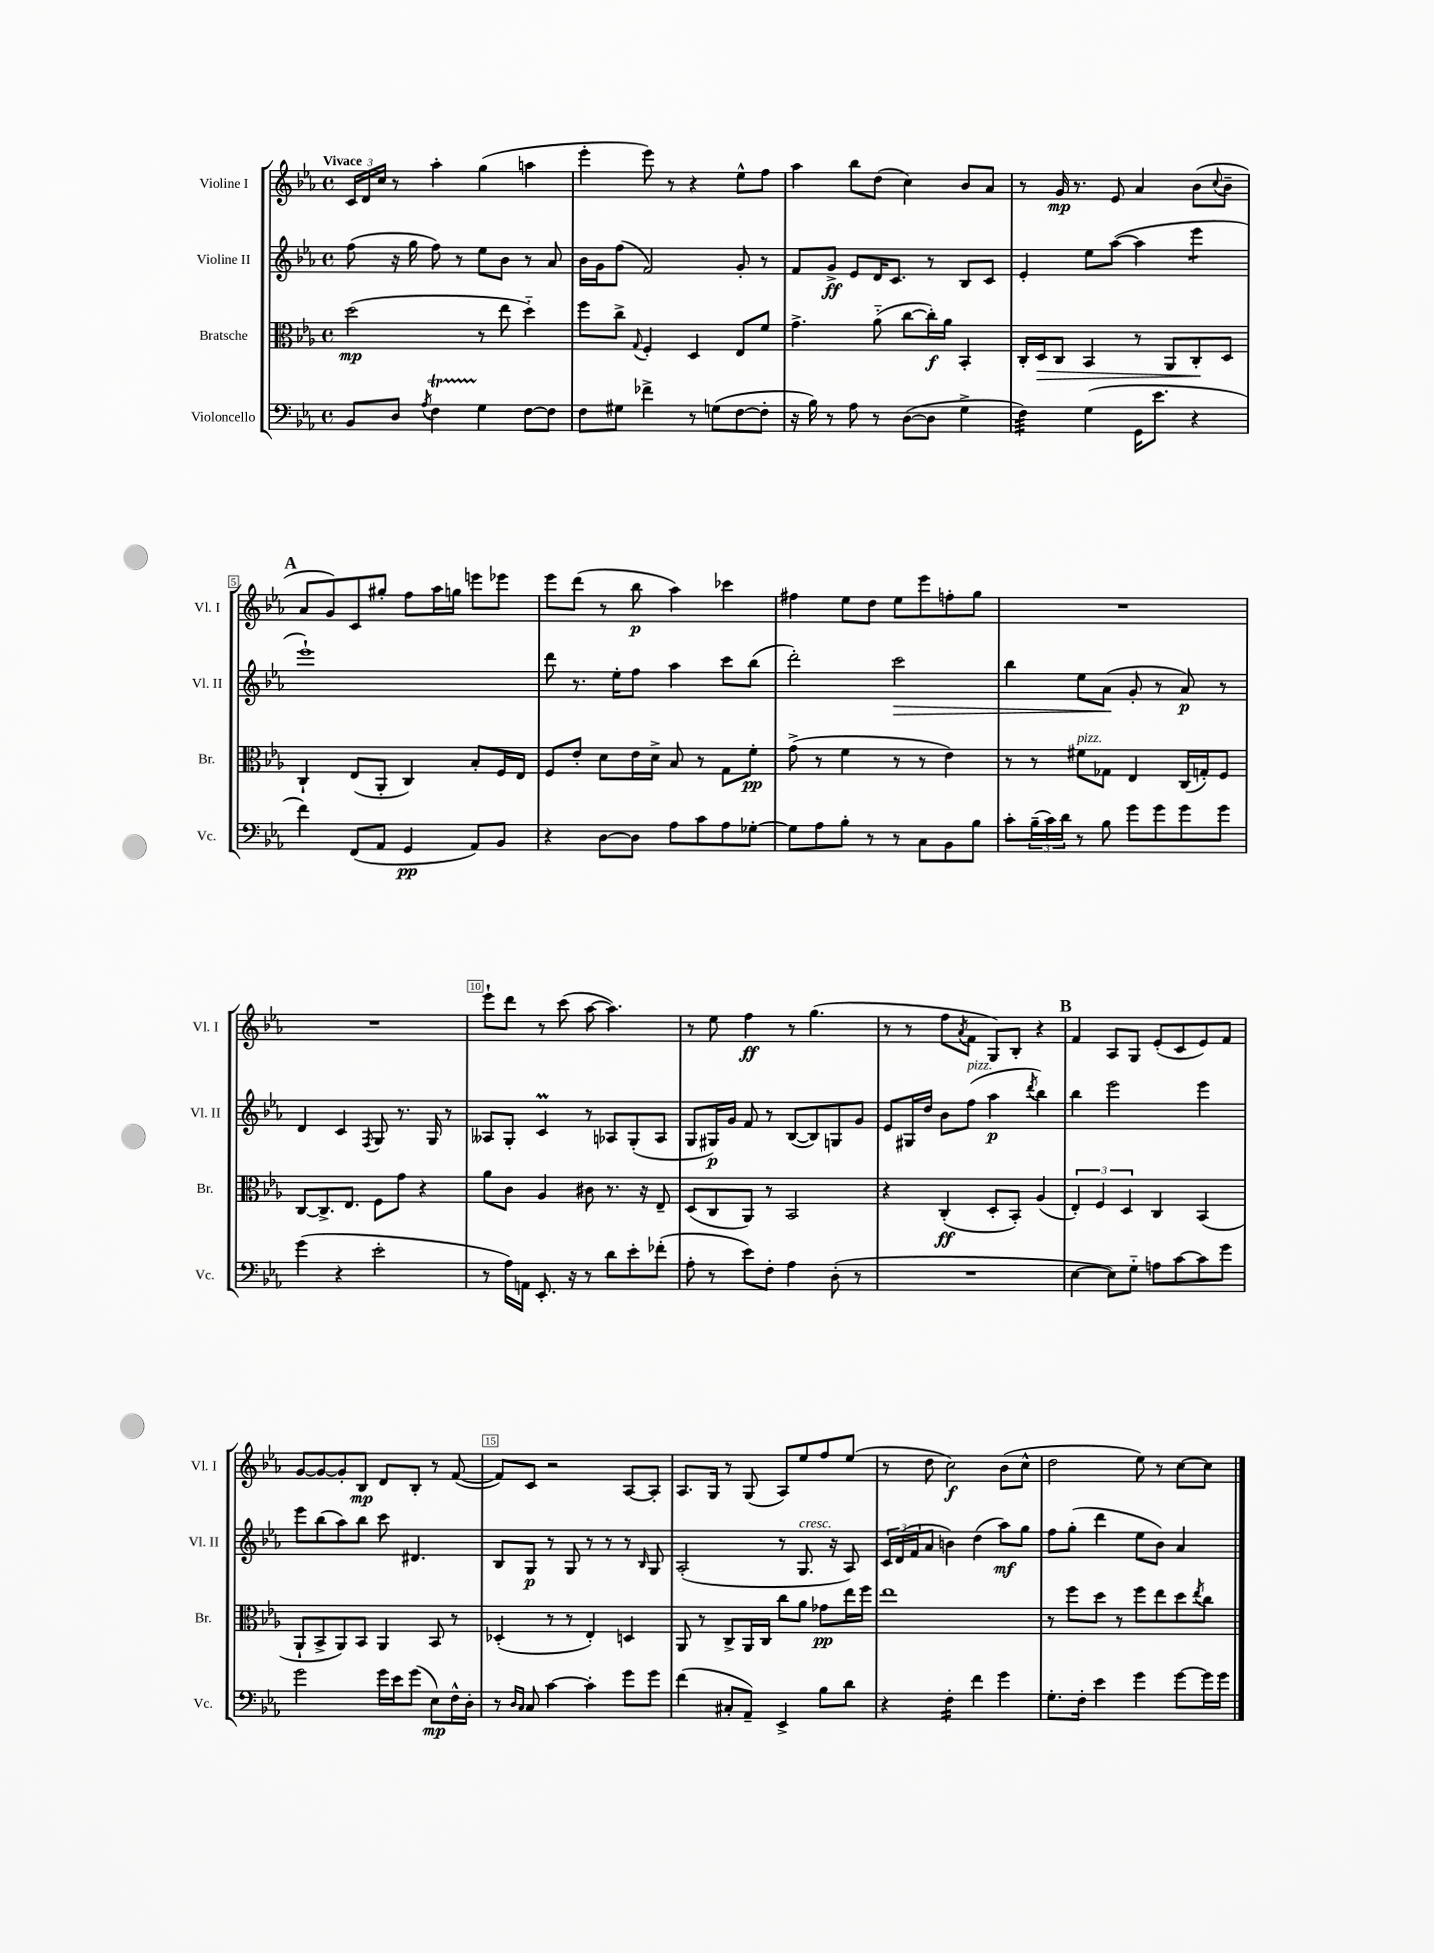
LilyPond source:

<<
\new StaffGroup <<
\new Staff = "s0" \with { instrumentName = "Violine I" shortInstrumentName = "Vl. I" } {
    \clef treble \key ees \major \defaultTimeSignature \time 4/4 \tempo "Vivace"
    \tuplet 3/2 { c'16 d'16 c''16 } r8 aes''4-. g''4( a''4 |
    ees'''4-. ees'''8) r8 r4 ees''8-^ f''8 |
    aes''4 bes''8 d''8( c''4) bes'8 aes'8 |
    r8 g'16\mp r8. ees'8 aes'4 bes'8( \appoggiatura { c''8 } bes'8-- |
    \mark \markup { \bold "A" } aes'8 g'8) c'8 gis''8-. f''8 aes''16 g''16 e'''8 ees'''8 |
    ees'''8 d'''8( r8 bes''8\p aes''4) ces'''4 |
    fis''4 ees''8 d''8 ees''8 ees'''8 f''8-. g''8 |
    R1 |
    R1 |
    ees'''8-! d'''8 r8 c'''8( aes''8~ aes''4.) |
    r8 ees''8 f''4\ff r8 g''4.( |
    r8 r8 f''8 \acciaccatura { aes'8 } f'8 g8) bes8-. r4 |
    \mark \markup { \bold "B" } f'4 aes8 g8 ees'8-.( c'8 ees'8) f'8 |
    g'8~ g'8~ g'8-. bes8\mp d'8 bes8-. r8 f'8~( |
    f'8) c'8 r2 aes8~ aes8-. |
    aes8. g16 r8 g8( aes8) ees''8 f''8 ees''8( |
    r8 d''8 c''2\f) bes'8( c''8-^ |
    d''2 ees''8) r8 c''8~ c''8 \bar "|." |
}
\new Staff = "s1" \with { instrumentName = "Violine II" shortInstrumentName = "Vl. II" } {
    \clef treble \key ees \major \defaultTimeSignature \time 4/4
    f''8( r16 g''16 f''8) r8 ees''8 bes'8 r8 aes'8 |
    bes'16 g'16 f''8( f'2) g'8-. r8 |
    f'8 g'8->\ff ees'8 d'16 c'8. r8 bes8 c'8 |
    ees'4-. ees''8 aes''8~( aes''4 ees'''4:8 |
    \mark \markup { \bold "A" } ees'''1-!) |
    d'''8 r8. ees''16-. f''8 aes''4 c'''8 bes''8( |
    d'''2-.) c'''2\> |
    bes''4 ees''8 aes'8\!( g'8-. r8 aes'8\p) r8 |
    d'4 c'4 \acciaccatura { f8 } g8 r8. g16 r8 |
    aeses8 g8-. c'4\prall r8 aes8 g8-.( aes8 |
    g8 gis16\p) g'16 f'8 r8 bes8~( bes8) g8 g'8 |
    ees'8 gis16 d''16 bes'8 f''8^\markup { \italic "pizz." }( aes''4\p \acciaccatura { d'''8 } bes''4) |
    \mark \markup { \bold "B" } bes''4 ees'''2 ees'''4 |
    ees'''8 bes''8( aes''8) bes''8 c'''8 dis'4. |
    bes8 g8\p r8 g8 r8 r8 r8 \grace { bes16 } g8 |
    aes2-.( r8 g8.^\markup { \italic "cresc." } r16 aes8) |
    \tuplet 3/2 { c'16 d'16( f'16 } aes'8 b'4) d''4( aes''8\mf) g''8 |
    f''8 g''8-.( d'''4 ees''8 bes'8) aes'4 \bar "|." |
}
\new Staff = "s2" \with { instrumentName = "Bratsche" shortInstrumentName = "Br." } {
    \clef alto \key ees \major \defaultTimeSignature \time 4/4
    d''2\mp( r8 ees''8 d''4-_) |
    f''8 c''8-> \appoggiatura { g8 } f4-. d4 ees8 f'8 |
    g'4.-> aes'8-_( c''8~ c''16-.\f) aes'16 bes,4-. |
    c16-. d16\> c8 bes,4 r8 aes,8 c8-.\! d8 |
    \mark \markup { \bold "A" } c4-! ees8( aes,8-. c4) bes8-. f16 ees16 |
    f8 ees'8-. d'8 ees'16 d'16-> bes8 r8 g8 f'8-.\pp |
    g'8->( r8 f'4 r8 r8 ees'4) |
    r8 r8 fis'8^\markup { \italic "pizz." } ges8 ees4 c16( g16-.) f8 |
    c8~ c8.-> ees8. f8 g'8 r4 |
    aes'8 c'8 aes4 cis'8 r8. r16 ees8-- |
    d8( c8 aes,8) r8 bes,2 |
    r4 c4-.\ff( d8-. bes,8-.) aes4( |
    \mark \markup { \bold "B" } \tuplet 3/2 { ees4-.) f4 d4 } c4 bes,4( |
    aes,8-! bes,8-> aes,8) bes,8 aes,4 bes,8 r8 |
    des4-.( r8 r8 ees4-.) d4 |
    aes,8 r8 c8-> aes,16 c16 c''8 aes'8 ges'8\pp ees''16 f''16 |
    ees''1 |
    r8 f''8 d''8 r8 f''8 ees''8 d''8 \acciaccatura { ees''8 } c''8 \bar "|." |
}
\new Staff = "s3" \with { instrumentName = "Violoncello" shortInstrumentName = "Vc." } {
    \clef bass \key ees \major \defaultTimeSignature \time 4/4
    bes,8 d8 \acciaccatura { aes8 } f4\startTrillSpan g4\stopTrillSpan f8~ f8 |
    f8 gis8 fes'4-> r8 g8( f8~ f8-. |
    r16 bes16) r8 aes8 r8 d8~( d8 g4-> |
    f4:32) g4( g,16 ees'8. r4 |
    \mark \markup { \bold "A" } f'4) f,8( aes,8 g,4\pp aes,8) bes,8 |
    r4 d8~ d8 aes8 c'8 aes8 ges8~-. |
    ges8 aes8 bes8-. r8 r8 c8 bes,8 bes8 |
    c'8-. \tuplet 3/2 { bes16--( c'16) d'16 } r8 bes8 g'8 g'8 g'8 g'8 |
    g'4( r4 ees'2-. |
    r8 aes16) a,16 ees,8.-. r16 r8 d'8 ees'8-. fes'8-.( |
    aes8-. r8 ees'8) f8-. aes4 d8-.( r8 |
    R1 |
    \mark \markup { \bold "B" } ees4~ ees8) g8-_ a8 c'8~ c'8 g'8 |
    g'2 g'16 ees'16 g'8( ees8\mp) f16-^ d16-. |
    r8 \grace { d16 c16 } c8 c'4~ c'4-. g'8 g'8 |
    f'4( cis8-. aes,8--) ees,4-> bes8 d'8 |
    r4 f4:16-. f'4 g'4 |
    g8.-. f16-. ees'4 g'4 g'8~ g'16 g'16 \bar "|." |
}
>>
>>
\layout { \context { \Score \override BarNumber.break-visibility = ##(#f #t #t) barNumberVisibility = #(every-nth-bar-number-visible 5) \override BarNumber.stencil = #(make-stencil-boxer 0.1 0.3 ly:text-interface::print) } }
